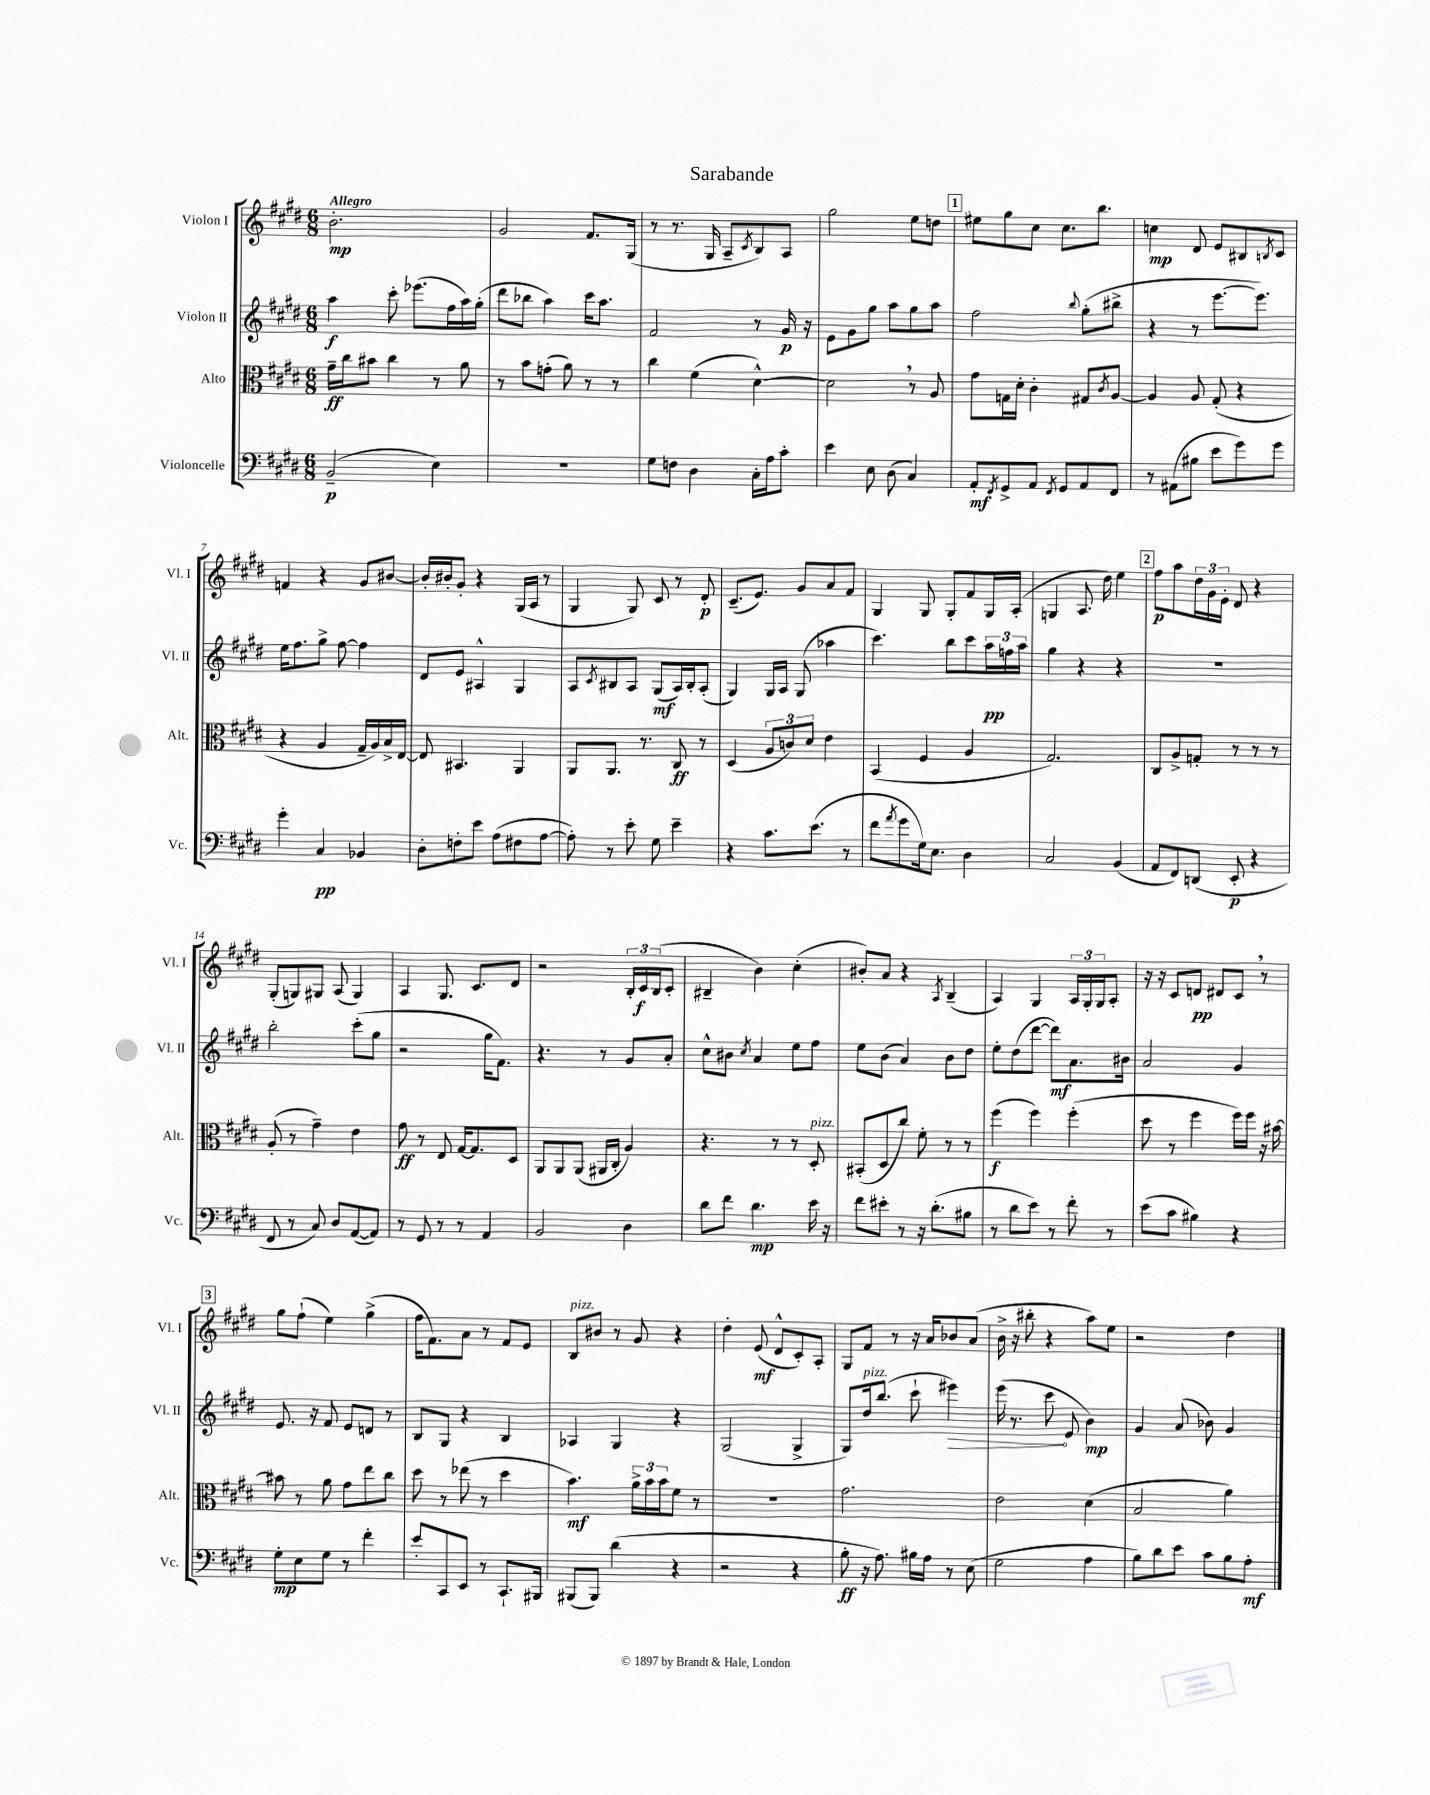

**kern	**kern	**kern	**kern
*staff4	*staff3	*staff2	*staff1
*clefF4	*clefC3	*clefG2	*clefG2
*k[f#c#g#d#]	*k[f#c#g#d#]	*k[f#c#g#d#]	*k[f#c#g#d#]
*M6/8	*M6/8	*M6/8	*M6/8
(2BB~/	16g#~\LL	4aa\	2.b'\
.	16cc#\J	.	.
.	8b#\J	.	.
.	4cc#\	8ccc#'\	.
.	.	(8.eee-\L	.
4E\)	8r	.	.
.	.	16ff#\L	.
.	8a\	16aa\)	.
.	.	(16gg#'\JJ	.
=	=	=	=
2.r	8r	8ddd#\L	2g#/
.	8b\L	8bb-\J	.
.	(8g'\J	4aa\)	.
.	8a\)	.	.
.	8r	16ccc#\LK	8.f#/L
.	.	8.aa\J	.
.	8r	.	.
.	.	.	(16G#/Jk
=	=	=	=
8G#\L	4cc#\	2f#/	8r
8F\J	.	.	8.r
4D#\	(4f#\	.	.
.	.	.	16G#/
.	.	.	8A~/L
.	.	.	8qc#/
16C#'\LL	[4d#^^\)	8r	8B/)
16A\J	.	.	.
8c#'\J	.	16g#/	8A/J
.	.	16r	.
=	=	=	=
4e\	2d#\]	8e\L	2gg#\
.	.	8g#\	.
8E\	.	8gg#\J	.
(8D#\	.	8aa\L	.
4C#/)	8r	8gg#\	8ee\L
.	8A/	8aa\J	8dd\J
=	=	=	=
8AA'/L	8g#\L	2ff#\	8ee#\L
8qFF#/	.	.	.
8GG#^/	16G\L	.	8gg#\
.	16d#'\JJ	.	.
8AA/J	4c#'\	.	8cc#\J
8qFF#/	.	.	.
8GG#/L	.	.	8.cc#\L
.	.	8qqbb/	.
8AA/	8G#/L	(8gg#'\L	.
.	.	.	8.bb\J
.	8qc#/	.	.
8FF#/J	[8A/J	8bb#^\J	.
=	=	=	=
8r	4A/]	4r	4cc\
(8AA#\L	.	.	.
8B#\J	8A/	8r	8d#/
8e\L	(8G#'/	[8.eee\L	8e/L
8g#\)	4r	.	8B#/
.	.	8.eee\]J)	.
.	.	.	8qB/
8g#\J	.	.	8c#/J
=	=	=	=
4g#'\	4r	16ee\LK	4f/
.	.	8.ff#\	.
4C#/	4A/	8gg#^\J	4r
.	.	[8ff#\	.
4BB-/	16G#~/LL	4ff#\]	8g#/L
.	16A/)	.	.
.	16B^/	.	[8b#/J
.	[16E/JJ	.	.
=	=	=	=
8D#'\L	8E/]	8d#/L	16b#'/]LL
.	.	.	16b#'/J
8F'\	4.BB#/	8e/J	8g#'/J
8e\J	.	4A#^^/	4r
(8A\L	.	.	.
8F#\	4AA/	4G#/	(16G#/LL
.	.	.	16A/JJ
[8A\J	.	.	8r
=	=	=	=
8A'\])	8AA/L	8A/L	4G#/
.	.	8qc#/	.
8r	8.AA/J	8B#/	.
8e'\	.	8A/J	8G#/)
.	8.r	.	.
8G#\	.	(8G#/L	8c#/
4e~\	8C#/	16A/L)	8r
.	.	16B#'/J	.
.	8r	(8A'/J	8d#'/
=	=	=	=
4r	(4D#/	4G#/)	(8.c#~/L
.	.	.	8.e/J)
8.c#\L	12A/L	16G#/LL	.
.	.	16A/JJ	.
.	12c/)	.	.
.	.	(8G#/	8g#/L
.	12d#/J	.	.
(8.e\J	.	.	.
.	4e\	4aa-\	8a/
8r	.	.	8f#/J
=	=	=	=
8f#\L	(4BB/	4.ccc#\)	4G#/
8qa/	.	.	.
8g#\	.	.	.
16G#\k)	4F#/	.	8G#/
8.E\J	.	.	.
.	.	8bb\L	8G#'/L
4D#\	4A/	8ccc#\	8f#/
.	.	24aa\L	16G#/L
.	.	24ff\	.
.	.	.	(16A'/JJ
.	.	24aa\JJ	.
=	=	=	=
2C#/	2.G#/)	4gg#\	4G/
.	.	4r	8.A/
.	.	.	16dd#\)
(4BB/	.	4r	4ee\
=	=	=	=
8AA/L	8C#/L	2.r	8ff#\L
8FF#/)	8A^/	.	8aa\
(8DD/J	8G'/J	.	24dd#\L
.	.	.	24g#\
.	.	.	24e'\JJ
8EE'/	8r	.	8d#/
4r	8r	.	4r
.	8r	.	.
=	=	=	=
8FF#/	(8A'/	2bb'\	(8G#'/L
8r	8r	.	8G/)
8C#/)	4g#~\)	.	8G#/J
8D#/L	.	.	(8A/
([8AA/	4e\	(8ccc#'\L	4G#/)
8AA/]J)	.	8gg#\J	.
=	=	=	=
8r	8g#\	2r	4A/
8GG#/	8r	.	.
8r	8E/	.	8.G#/
8r	[16G#/LK	.	.
.	8.G#/]	.	8.c#/L
4AA/	.	16gg#\LK	.
.	.	8.f#\J)	.
.	8D#/J	.	8d#/J
=	=	=	=
2BB/	8AA/L	4.r	2r
.	8AA/	.	.
.	(8AA/J	.	.
.	16AA#/LL	8r	.
.	16C#'/JJ	.	.
4D#\	4A/)	8g#/L	24B'/LL
.	.	.	24c#/
.	.	.	(24B/J
.	.	8a'/J	8c#'/J
=	=	=	=
8d#\L	4.r	8cc#^^\L	4B#~/
8f#\J	.	8b#\J	.
.	.	8qcc#/	.
4.d#\	.	4a/	4b\)
.	8r	.	.
.	8r	8ee\L	(4cc#'\
16e\	8D#'/	8ff#\J	.
16r	.	.	.
=	=	=	=
8f#\L	(8BB#'/L	8ee\L	8b#'/L)
8e#'\J	8D#/	(8b\J	8a/J
8r	8cc#/J)	4a/)	4r
16r	8f#'\	.	.
(8.d#'\L	.	.	.
.	.	.	8qA/
.	8r	8b\L	(4B~/
8B#\J	8r	8dd#\J	.
=	=	=	=
8r	(4ff#\	8ee'\L	4A/)
8d#\L	.	(8dd#\	.
8e\J)	4ff#\)	[8ddd#\J	4G#/
8r	.	8ddd#\]L)	.
8f#'\	(4ff#'\	8.a\	24A/LL
.	.	.	24G#'/
.	.	.	24G#/J
8r	.	.	8A'/J
.	.	16b#\Jk	.
=	=	=	=
(8e\L	8dd#\	2a/	16r
.	.	.	16r
8c#\J	8r	.	8c#/L
4B#\)	4ff#\	.	8d/J
.	.	.	8d#/L
4r	16ff#\LL)	4g#/	8c#/J
.	16ff#\JJ	.	.
.	16r	.	8r
.	[16b#\	.	.
=	=	=	=
8G#'\L	8b#\]	8.e/	8gg#\L
8E\	8r	.	(8ff#`\J
.	.	16r	.
8G#\J	8a\	8f#/	4ee\)
8r	8g#\L	8e/L	.
4f#'\	8ee\	8d/J	(4gg#^\
.	8cc#\J	8r	.
=	=	=	=
8e'/L	8dd#\	8B/L	16ff#\LK
.	.	.	8.f#\)
8CC#/	8r	8G#/J	.
8EE/J	(8ee-\	4r	8a\J
8r	8r	.	8r
8.CC#`/L	4dd#\	4B/	8f#/L
.	.	.	8e/J
16BBB#/Jk	.	.	.
=	=	=	=
(8BBB#/L	4.b\)	4A-/	8B/L
8BBB#/J)	.	.	8b#/J
(4d#\	.	4G#/	8r
.	24a^\LL	.	8g#/
.	24b\	.	.
.	24b\J	.	.
4r	8f#\J	4r	4r
.	8r	.	.
=	=	=	=
2r	2.r	(2G#/	4dd#'\
.	.	.	(8e/
.	.	.	8d#^^/L
4r	.	4G#^/	8c#'/)
.	.	.	8A'/J
=	=	=	=
8B'\	2.g#\	8G#/L)	8G#/L
16r	.	16dd#/k	8f#/J
8.A\)	.	(8.bb/J	.
.	.	.	8r
16B#\LL	.	8ccc#`\	16r
16A\JJ	.	.	16a/LK
8r	.	4eee#\)	8b-/
(8E\	.	.	(8a/J
=	=	=	=
2G#\	2e\	(16eee\	16b^\
.	.	8.r	16r
.	.	.	8bb#'\
.	.	8ccc#\	4r
.	.	8e/	.
4A\	(4d#\	4b\)	8aa\L)
.	.	.	8ee\J
=	=	=	=
8B\L)	2B/	4g#/	2r
8d#\	.	.	.
8e\J	.	(8a/	.
8c#\L	.	8b-\)	.
8B\	4a\)	4g#/	4dd#\
8A'\J	.	.	.
==	==	==	==
*-	*-	*-	*-
